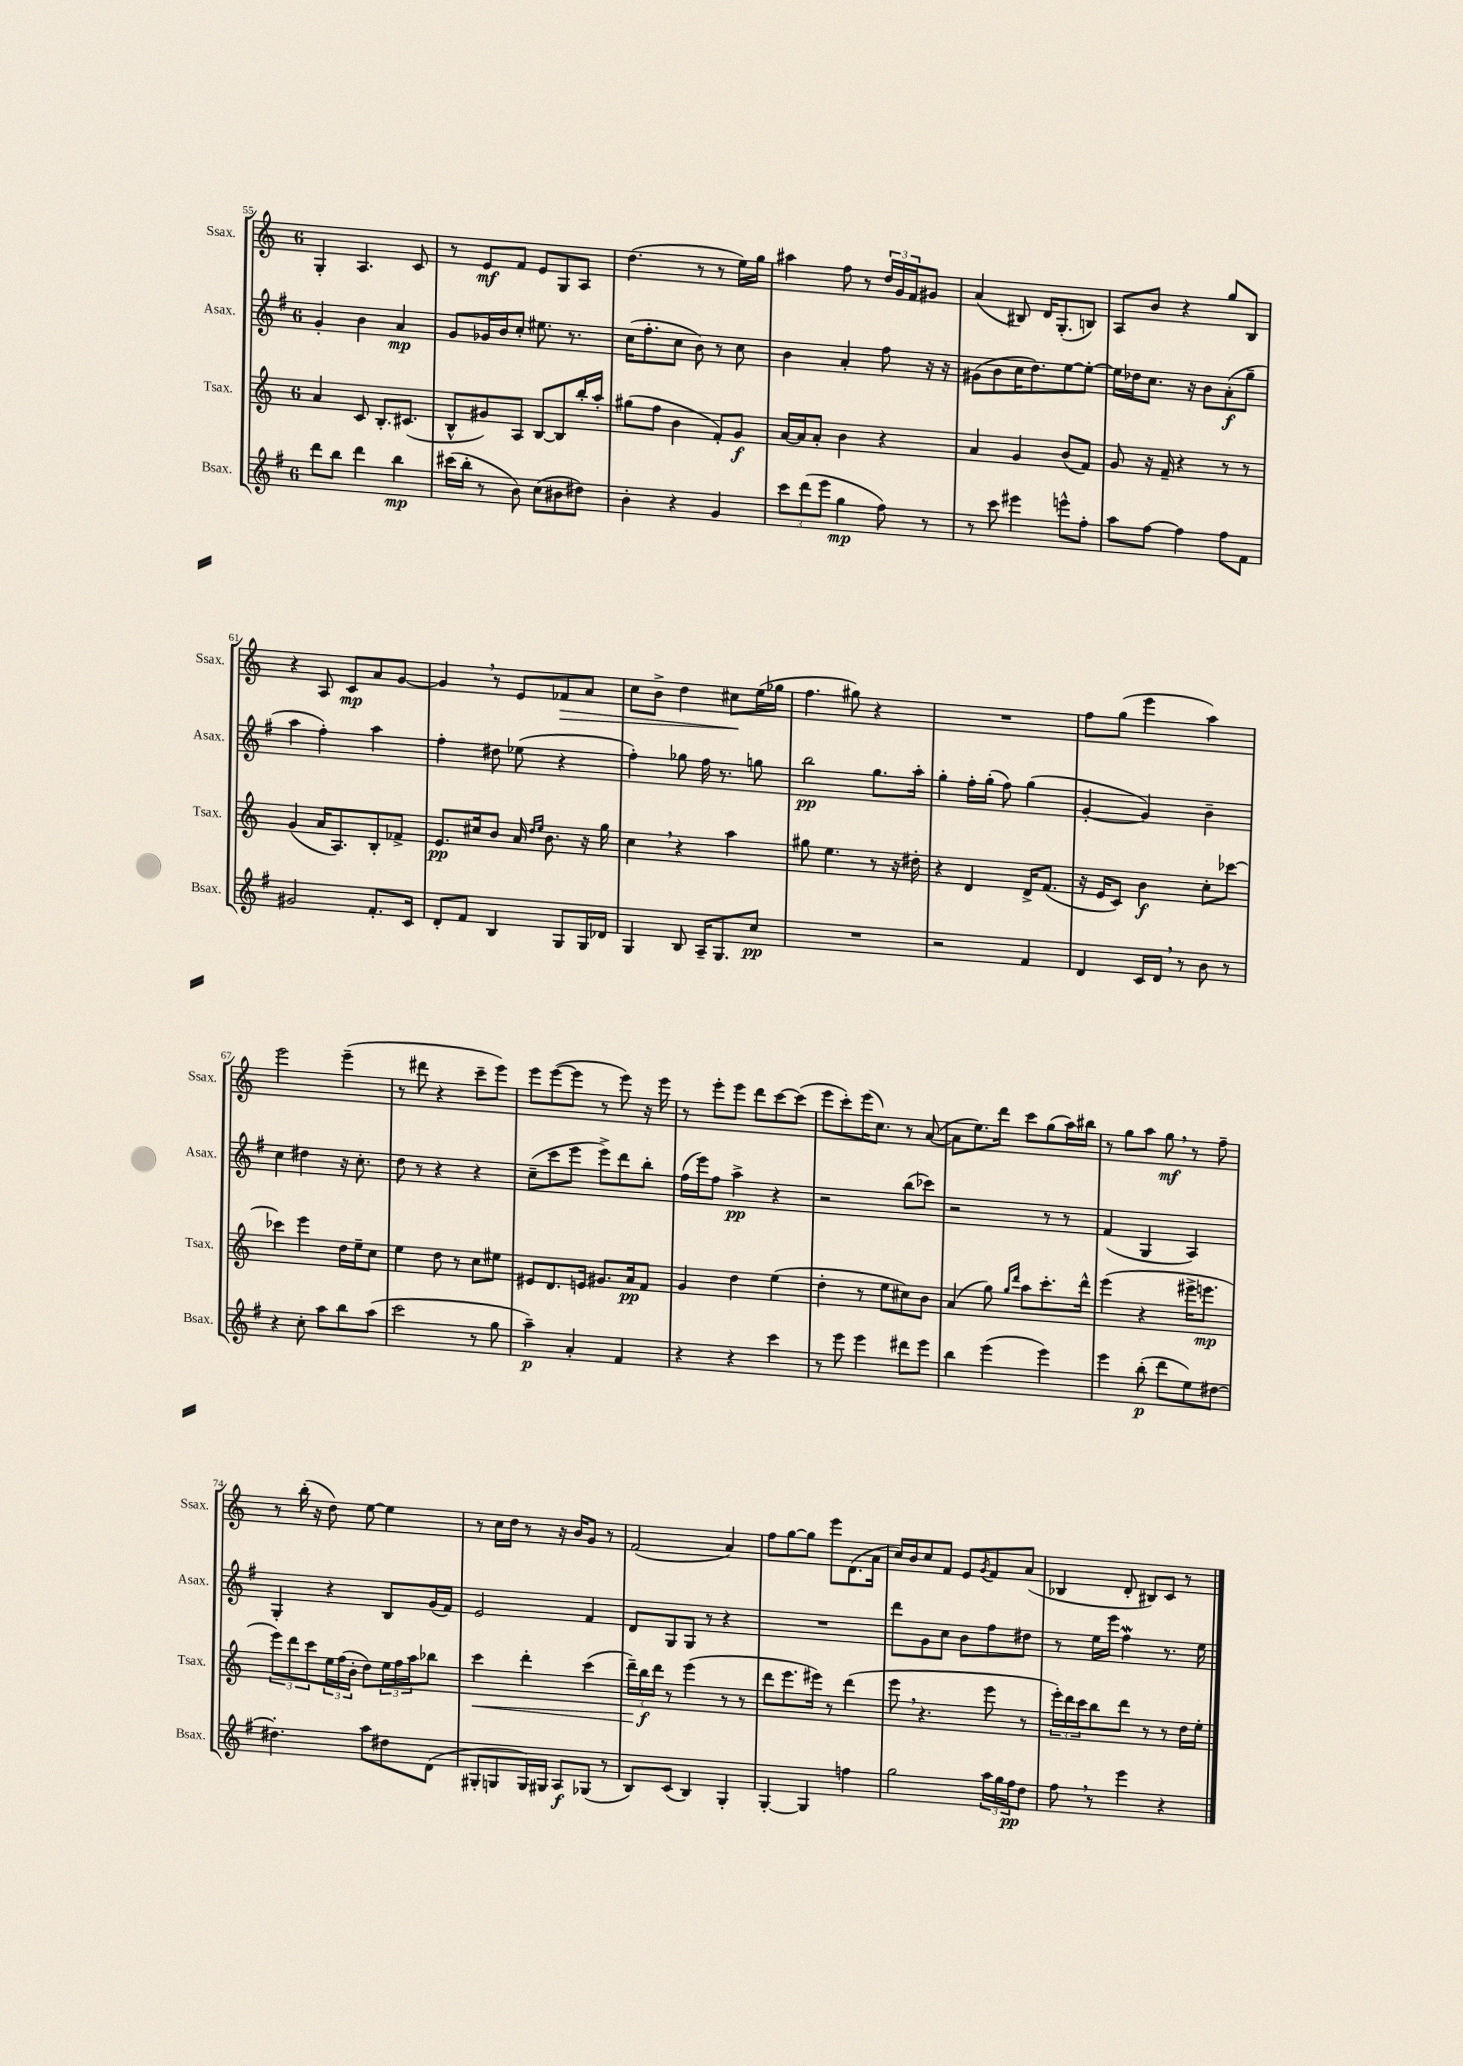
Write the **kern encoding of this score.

**kern	**kern	**kern	**kern
*staff4	*staff3	*staff2	*staff1
*clefG2	*clefG2	*clefG2	*clefG2
*k[f#]	*k[]	*k[f#]	*k[]
*M6/8	*M6/8	*M6/8	*M6/8
8ddd\L	4a/	4g'/	4G'/
8bb\J	.	.	.
4ddd\	8c/	4b\	4.A/
.	8.B'/L	.	.
4bb\	.	4a/	.
.	(8.c#/J	.	.
.	.	.	8c/
=	=	=	=
(16ccc#\LL	8B^^/L	8g/L	8r
16bb'\JJ	.	.	.
8r	8g#/)	16g-/L	8e/L
.	.	16b/J	.
8b\)	8A/J	8cc'/J	8f/J
(8cc\L	[8B/L	8.ee#\	8e/L
8b#\	8B/]	.	8G/
.	.	8.r	.
8dd#\J)	16bb'/L	.	8A/J
.	16aa'/JJ	.	.
=	=	=	=
4b'\	(8gg#\L	(16cc\LK	(4.dd\
.	.	8.ff#'\	.
.	8ff\J	.	.
4r	4b\	8cc\J	.
.	.	8b\)	8r
4g/	8f'/L)	8r	8r
.	8g/J	8cc\	16ee\LL)
.	.	.	16gg\JJ
=	=	=	=
12ccc\L	[16a/LL	4b\	4aa#\
.	16a/]J	.	.
(12ddd\	.	.	.
.	8a'/J	.	.
12eee\J	.	.	.
4gg\	4b\	4a'/	8ff\
.	.	.	8r
8ff#\)	4r	8ff#\	24dd/LL
.	.	.	24g/
.	.	.	24f/J
8r	.	16r	8g#/J
.	.	16r	.
=	=	=	=
8r	4a/	(8g#\L	(4a/
8ccc\	.	8b\	.
4eee#\	4g/	16cc\K	8B#/)
.	.	8.dd\)	.
.	.	.	16d/LK
.	.	.	(8.G'/
8eee^^\L	(8b/L	[8ee\	.
8ff#'\J	8f/J)	8ee'\_J	8B/J)
=	=	=	=
8aa\L	8g/	16ee\]LL	8A/L
.	.	16dd-\J	.
[8ff#\J	16r	8.cc\J	8b/J
.	16f~/	.	.
4ff#\]	4r	.	4r
.	.	16r	.
.	.	8b\L	.
8ff#\L	8r	(8a'\	8gg/L
8f#\J	8r	8gg~\J	8B/J
=	=	=	=
2g#/	(4g/	4aa\	4r
.	16a/LK	4ff#'\)	8A/
.	8.A/)	.	.
.	.	.	8c/L
8.f#'/L	8B'/	4aa\	8a/
.	8f-^/J	.	[8g/J
16c/Jk	.	.	.
=	=	=	=
8d'/L	8.e/L	4ff#'\	4g/]
8f#/J	.	.	.
.	16cc#/k	.	.
4B/	8b/J	8dd#\	8r
.	16a/	(8ee-\	8e/L
.	16qqdd/LL	.	.
.	16qqee/JJ	.	.
.	8.b\	.	.
8G/L	.	4r	8f-/
16G/L	16r	.	8a/J
16d-/JJ	16gg\	.	.
=	=	=	=
4G/	4cc\	4ff#'\)	8cc\L
.	.	.	8b^\J
8B/	4r	8gg-\	4dd\
16A~/LK	.	16ff#\	.
8.G/	.	8.r	.
.	4aa\	.	8cc#\L
8cc/J	.	8gg\	(16ee\L
.	.	.	16gg-\JJ
=	=	=	=
2.r	8gg#\	2bb\	4.ff\
.	4.ee\	.	.
.	.	.	8gg#\)
.	8r	8.gg\L	4r
.	16r	.	.
.	16dd#'\	16aa'\Jk	.
=	=	=	=
2r	4r	4gg'\	2.r
.	4d/	16ff#'\LL	.
.	.	(16gg'\JJ	.
.	.	8ff#\)	.
4f#/	16d^/LK	(4gg\	.
.	(8.f/J	.	.
=	=	=	=
4d/	16r	[4g'/	8ff\L
.	16e/LK	.	.
.	8c/J)	.	(8gg\J
16c/LL	4b\	4g/])	4eee\
16d/JJ	.	.	.
8r	.	.	.
8b\	8cc'\L	4b~\	4aa\)
8r	[8ccc-\J	.	.
=	=	=	=
4r	4ccc-\]	4cc\	2eee\
8cc'\	4eee\	4dd#\	.
8aa\L	.	.	.
8bb\	16dd\LL	16r	(4eee~\
.	16ee~\J	8.cc'\	.
(8aa\J	8cc\J	.	.
=	=	=	=
2ccc\	4ee\	8dd\	8r
.	.	8r	8ddd#\
.	8dd\	4r	4r
.	8r	.	.
8r	8cc\L	4r	8ccc~\L
8gg\	8ee#\J	.	8eee\J)
=	=	=	=
4aa~\)	8e#/L	(8cc~\L	8eee\L
.	8.d/	8ccc\	([8eee\
4a'/	.	8eee\J	8eee\]J
.	16e/Jk	.	.
.	8.g#/L	8eee^\L)	8r
4f#/	.	8ddd\	8eee\)
.	16a/k	.	.
.	8f/J	8bb'\J	16r
.	.	.	16eee\
=	=	=	=
4r	4g/	(16ff#\LL	8r
.	.	16eee\J)	.
.	.	8ff#\J	8eee'\L
4r	4dd\	4aa^\	8eee\J
.	.	.	8ddd\L
4ccc\	(4ee\	4r	[8ccc\
.	.	.	(8ccc\]J
=	=	=	=
8r	4dd'\	2r	8eee\L
8eee\	.	.	8ccc'\)
4eee\	8r	.	(16eee\K
.	.	.	8.cc\J)
.	8ee\L	.	.
8ddd#\L	8cc#\)	(8bb\L	8r
8eee\J	8b\J	8ccc-\J)	([8a/
=	=	=	=
4bb\	(4a/	2r	8a\]L
.	.	.	8.ee\)
(4eee\	8gg\)	.	.
.	.	.	16ddd\Jk
.	16qqgg/LL	.	.
.	16qqddd/JJ	.	.
.	8aa\L	.	8ccc\L
4eee\)	8.ccc'\	8r	(8gg\
.	.	8r	16aa\L)
.	16ddd^^\Jk	.	16bb#\JJ
=	=	=	=
4eee\	(4eee\	(4f#/	8r
.	.	.	8gg\L
(8bb'\	4r	4G/	8aa\J
8ddd\L	.	.	8gg\
8ee\)	16eee#^\LK	4A/)	8r
.	8.eee\J	.	.
[8dd#\J	.	.	8ff~\
=	=	=	=
4.dd#'\]	12eee\L)	4G'/	8r
.	12ddd\	.	.
.	.	.	(16bb'\
.	12ccc\	.	.
.	.	.	16r
.	24ee\L	4r	8dd\)
.	(24ff\	.	.
.	24b'\JJ	.	.
8aa\L	8dd\L)	.	[8ee\
8dd#\	24ee\L	8B/L	4ee\]
.	24ff\	.	.
.	24aa\J	.	.
(8d\J	8bb-\J	(16g/L	.
.	.	16f#/JJ)	.
=	=	=	=
8G#'/L	4ccc\	2e/	8r
8G/	.	.	16cc\LL
.	.	.	16dd\JJ
16G/L)	4ddd'\	.	8r
16G#/JJ	.	.	.
8A/L	.	.	16r
.	.	.	16b/LK
(8G-/J	(4ccc\	4f#/	8g/J
8r	.	.	8r
=	=	=	=
8B/L)	24ddd~\LL)	8d/L	(2f/
.	24bb\	.	.
.	24ddd\JJ	.	.
(8c/J	8r	8G/	.
4B/)	(4eee\	8G/J	.
.	.	8r	.
4G'/	8r	4r	4a/)
.	8r	.	.
=	=	=	=
[4G'/	8ddd\L	2.r	8ff\L
.	8.eee\	.	[8gg\
4G/]	.	.	8gg\]J
.	16eee#\Jk)	.	.
.	8r	.	8eee\L
4ff\	(4ddd\	.	(8.d\
.	.	.	16a\Jk
=	=	=	=
2gg\	8eee\	8ddd\L	16cc/LL)
.	.	.	16b/J
.	4.r	8g\	8cc/
.	.	8cc\J	8f/J
.	.	8b\L	8e/L
.	.	.	8qg/
24aa\LL	8eee\	8ff#\	8f/
24gg\	.	.	.
24ff#\J	.	.	.
8dd\J	8r	8dd#\J	(8a/J
=	=	=	=
8ff#\	24eee'\LL)	8r	4B-/
.	24ddd\	.	.
.	24ccc\J	.	.
8r	8bb\	16ee\LL	.
.	.	16eee\JJ	.
4eee\	8ddd\J	4ff#\	8d'/
.	8r	.	8B#/L)
4r	8r	8.r	8c/J
.	16dd\LL	.	8r
.	16ee'\JJ	16ee\	.
==	==	==	==
*-	*-	*-	*-
